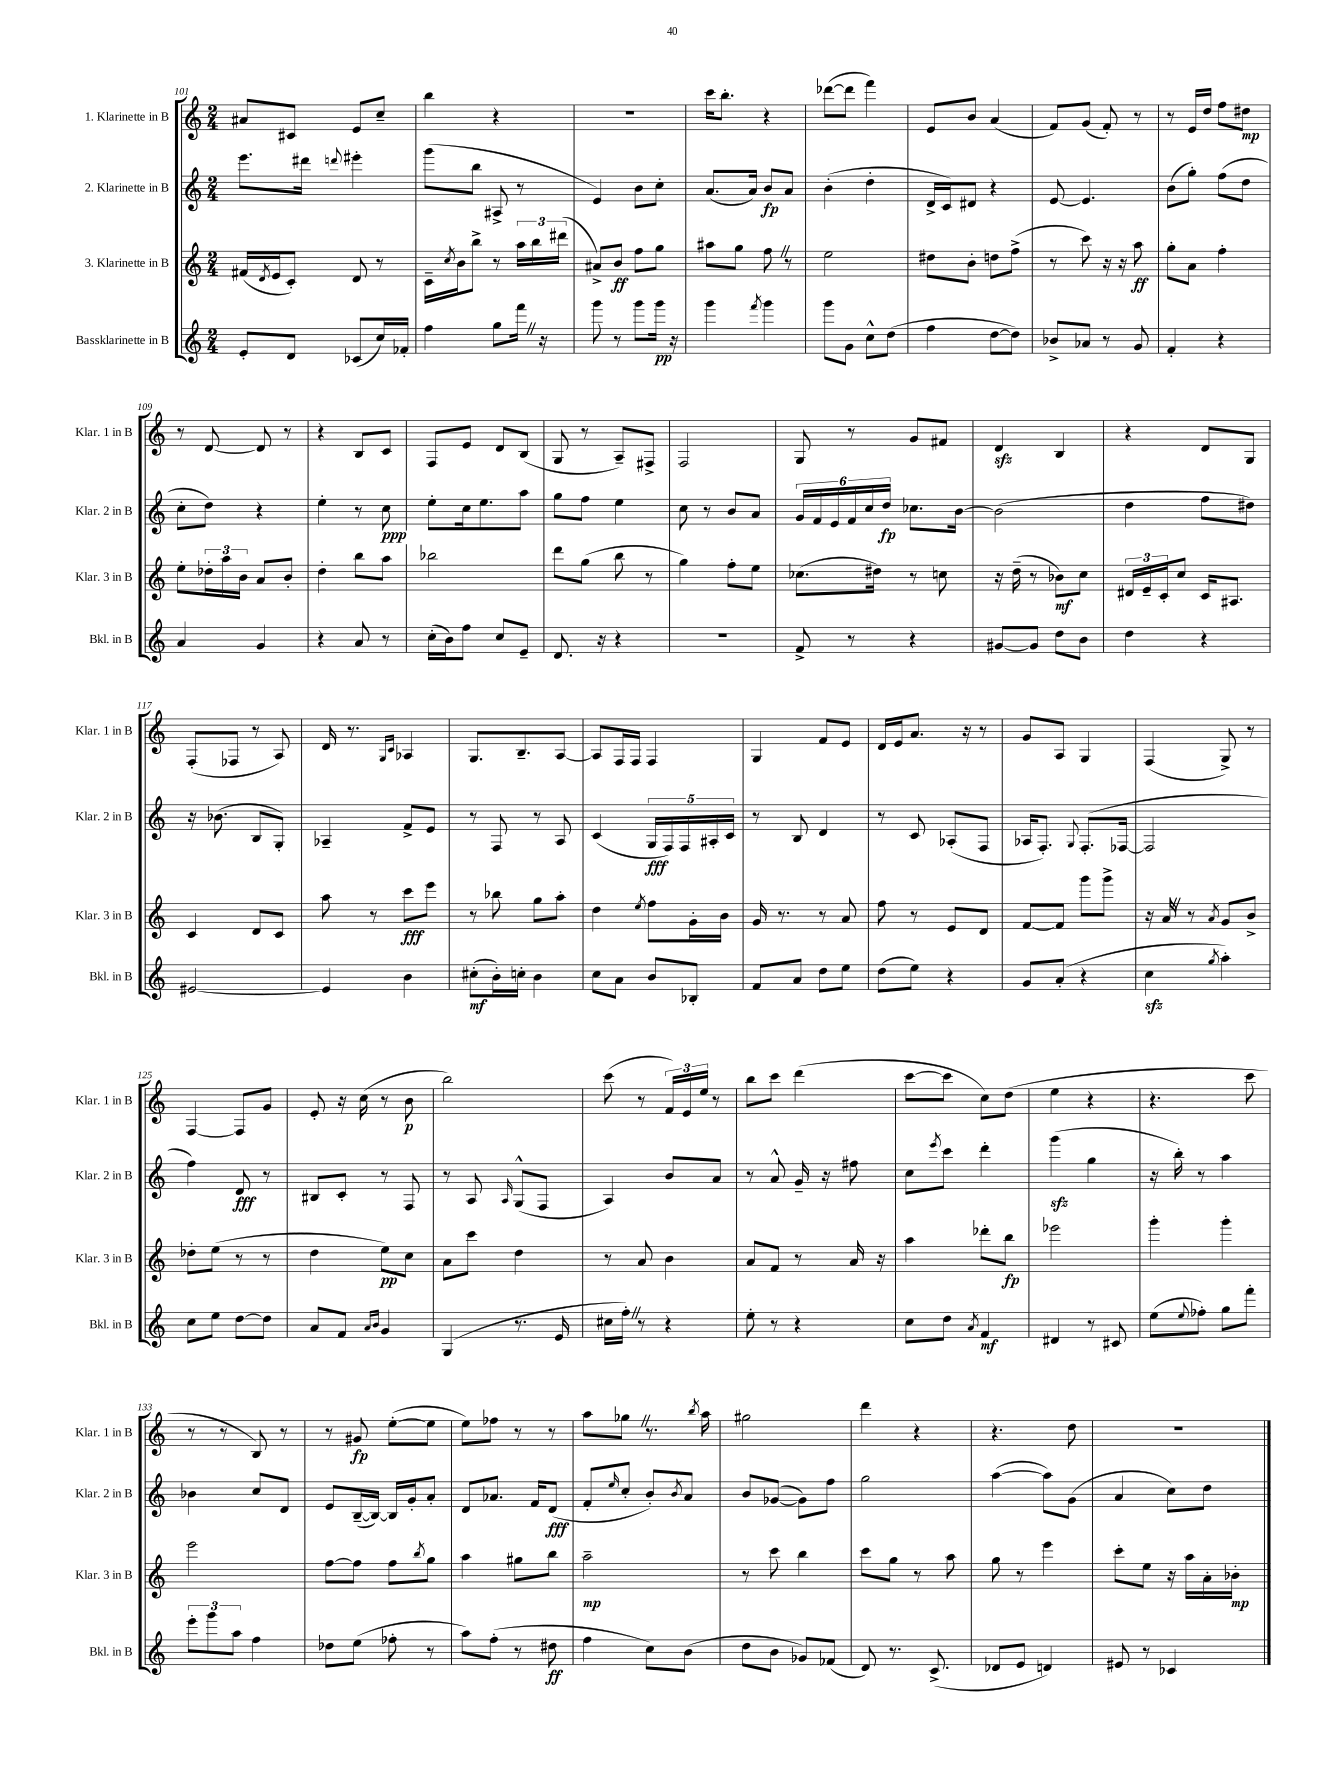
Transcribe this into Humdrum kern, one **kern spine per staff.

**kern	**kern	**kern	**kern
*staff4	*staff3	*staff2	*staff1
*clefG2	*clefG2	*clefG2	*clefG2
*k[]	*k[]	*k[]	*k[]
*M2/4	*M2/4	*M2/4	*M2/4
8e'/L	(16f#/LL	8.eee\L	8a#/L
.	8qd/	.	.
.	16e/J	.	.
8d/J	8c'/J)	.	8c#/J
.	.	16ddd#\Jk	.
.	.	8qqddd/	.
(8c-/L	8d/	4eee#'\	8e/L
16cc/L)	8r	.	8cc~/J
16f-'/JJ	.	.	.
=	=	=	=
4ff\	16c~\LL	(8ggg\L	4bb\
.	8qcc/	.	.
.	16b\J	.	.
.	8bb^\J	8bb\J	.
8gg\L	8r	8A#^/	4r
16fff\Jk	24aa\LL	8r	.
.	24bb\	.	.
16r	.	.	.
.	(24ddd#\JJ	.	.
=	=	=	=
8ggg\	8a#^/L)	4e/)	2r
8r	8b/J	.	.
8ggg\L	8ff\L	8b\L	.
16ggg\Jk	8gg\J	8cc'\J	.
16r	.	.	.
=	=	=	=
4ggg\	8aa#\L	(8.a/L	16ccc\LK
.	.	.	8.bb'\J
.	8gg\J	.	.
.	.	16a/Jk)	.
8qfff/	.	.	.
4ggg\	8ff\	8b/L	4r
.	8r	8a/J	.
=	=	=	=
8ggg\L	2ee\	(4b'\	([8ddd-\L
8g\J	.	.	8ddd-\]J
8cc^^\L	.	4dd'\	4fff\)
(8dd\J	.	.	.
=	=	=	=
4ff\	8dd#\L	16d^/LL	8e/L
.	.	16c/J)	.
.	8b'\J	8d#/J	8b/J
[8dd\L	8dd\L	4r	(4a/
8dd\]J)	(8ff^\J	.	.
=	=	=	=
8b-^/L	8r	[8e/	8f/L)
8a-/J	8ccc\)	4.e/]	(8g/J
8r	16r	.	8f'/)
.	16r	.	.
8g/	8aa\	.	8r
=	=	=	=
4f'/	8gg'\L	(8b\L	8r
.	8a\J	8gg'\J)	16e/LL
.	.	.	16dd/JJ
4r	4ff'\	(8ff\L	8ff\L
.	.	8dd\J	8dd#\J
=	=	=	=
4a/	8ee'\L	8cc'\L	8r
.	24dd-'\L	8dd\J)	[8d/
.	24aa\	.	.
.	24b\JJ	.	.
4g/	8a/L	4r	8d/]
.	8b'/J	.	8r
=	=	=	=
4r	4dd'\	4ee'\	4r
8a/	8bb\L	8r	8B/L
8r	8aa\J	8cc\	8c/J
=	=	=	=
(16cc'\LL	2bb-\	8ee'\L	8F/L
16b\J)	.	.	.
8ff\J	.	16cc\k	8e/J
.	.	8.ee\	.
8cc/L	.	.	8d/L
8e~/J	.	8aa\J	(8B/J
=	=	=	=
8.d/	8ddd\L	8gg\L	8G/
.	(8gg\J	8ff\J	8r
16r	.	.	.
4r	8bb\	4ee\	8A~/L)
.	8r	.	8F#^/J
=	=	=	=
2r	4gg\)	8cc\	2F/
.	.	8r	.
.	8ff'\L	8b/L	.
.	8ee\J	8a/J	.
=	=	=	=
8f^/	(8.cc-\L	24g/LL	8G/
.	.	24f/	.
.	.	24e/	.
8r	.	24f/	8r
.	.	24cc/	.
.	16dd#\Jk)	.	.
.	.	24dd/JJ	.
4r	8r	8.cc-\L	8g/L
.	8cc\	.	8f#/J
.	.	[16b\Jk	.
=	=	=	=
[8g#/L	16r	(2b\]	4d/
.	(16dd~\	.	.
8g#/]J	8r	.	.
8dd\L	8b-\L)	.	4B/
8b\J	8cc\J	.	.
=	=	=	=
4dd\	24d#/LL	4dd\	4r
.	24e~/	.	.
.	24c'/J	.	.
.	8cc/J	.	.
4r	16c/LK	8ff\L	8d/L
.	8.A#/J	.	.
.	.	8dd#\J)	8G/J
=	=	=	=
[2e#/	4c/	16r	(8F'/L
.	.	(8.b-\	.
.	.	.	8F-/J
.	8d/L	8B/L	8r
.	8c/J	8G'/J)	8A/)
=	=	=	=
4e#/]	8aa\	4A-~/	16d/
.	.	.	8.r
.	8r	.	.
.	.	.	16qqG/LL
.	.	.	16qqc/JJ
4b\	8ccc\L	8f^/L	4A-/
.	8eee\J	8e/J	.
=	=	=	=
(8cc#'\L	8r	8r	8.G/L
16b'\L)	8bb-\	8F/	.
16cc'\JJ	.	.	8.B~/
4b\	8gg\L	8r	.
.	8aa'\J	8A/	[8A/J
=	=	=	=
8cc\L	4dd\	(4c/	8A/]L
8a\J	.	.	16F/L
.	.	.	16F/JJ
.	8qee/	.	.
8b/L	8ff\L	20G/LL	4F/
.	.	20F/)	.
.	.	20F/	.
8B-'/J	16g'\L	.	.
.	.	20A#'/	.
.	16b\JJ	.	.
.	.	20c/JJ	.
=	=	=	=
8f/L	16g/	8r	4G/
.	8.r	.	.
8a/J	.	8B/	.
8dd\L	8r	4d/	8f/L
8ee\J	8a/	.	8e/J
=	=	=	=
(8dd\L	8ff\	8r	16d/LL
.	.	.	16e/J
8ee\J)	8r	8c/	8.a/J
4r	8e/L	(8A-'/L	.
.	.	.	16r
.	8d/J	8F/J	8r
=	=	=	=
8g/L	[8f/L	16A-/LK	8g/L
.	.	8.F'/J)	.
(8a'/J	8f/]J	.	8A/J
.	.	8qqG/	.
4r	8ggg\L	(8.F'/L	4G/
.	8ggg^\J	.	.
.	.	[16F-/Jk	.
=	=	=	=
4cc\	16r	2F-/]	(4F/
.	16a/	.	.
.	8r	.	.
8qgg/	8qa/	.	.
4aa'\)	8g/L	.	8G^/)
.	8b^/J	.	8r
=	=	=	=
8cc\L	8dd-'\L	4ff\)	[4F/
8ee\J	(8ee\J	.	.
[8dd\L	8r	8d/	8F/]L
8dd\]J	8r	8r	8g/J
=	=	=	=
8a/L	4dd\	8B#/L	8e'/
8f/J	.	8c'/J	16r
.	.	.	(16cc\
16qqa/LL	.	.	.
16qqb/JJ	.	.	.
4g/	8ee\L)	8r	8r
.	8cc\J	8F/	8b\
=	=	=	=
(4G/	8a\L	8r	2bb\)
.	8ccc\J	8A/	.
.	.	16qqA/	.
8.r	4dd\	(8G^^/L	.
.	.	8F/J	.
16e/	.	.	.
=	=	=	=
16cc#\LL	8r	4A/)	(8ccc\
16ff'\JJ)	.	.	.
8r	8a/	.	8r
4r	4b\	8b/L	24f/LL)
.	.	.	24e/
.	.	.	24ee/JJ
.	.	8a/J	8r
=	=	=	=
8ee'\	8a/L	8r	8bb\L
8r	8f/J	8a^^/	8ccc\J
4r	8r	16g~/	(4ddd\
.	.	16r	.
.	16a/	8ff#\	.
.	16r	.	.
=	=	=	=
8cc\L	4aa\	8cc\L	[8ccc\L
.	.	8qeee/	.
8dd\J	.	8ccc\J	8ccc\]J
8qa/	.	.	.
4f/	8ddd-'\L	4ddd'\	8cc\L)
.	8bb\J	.	(8dd\J
=	=	=	=
4d#/	2eee-\	(4ggg\	4ee\
8r	.	4gg\	4r
8c#/	.	.	.
=	=	=	=
(8ee\L	4ggg'\	16r	4.r
.	.	16bb'\)	.
8qqee/	.	.	.
8ff-'\J)	.	8r	.
8gg\L	4ggg'\	4aa\	.
8fff'\J	.	.	8ccc\
=	=	=	=
12eee'\L	2eee\	4b-\	8r
12ggg\	.	.	.
.	.	.	8r
12aa\J	.	.	.
4ff\	.	8cc/L	8B/)
.	.	8d/J	8r
=	=	=	=
8dd-\L	[8ff\L	8e/L	8r
(8ee\J	8ff\]J	([16B~/L	8g#/
.	.	16B/_JJ)	.
8ff-'\	8ff\L	16B/]LL	([8ee'\L
.	.	16g'/J	.
.	8qbb/	.	.
8r	8gg\J	8a'/J	8ee\]J
=	=	=	=
8aa\L)	4aa\	8d/L	8ee\L)
(8ff'\J	.	8.a-/J	8ff-\J
8r	8gg#\L	.	8r
.	.	16f/LK	.
8dd#\	8bb\J	(8d/J	8r
=	=	=	=
4ff\	2aa~\	8f'/L	8aa\L
.	.	16qqee/	.
.	.	8cc'/J	8gg-\J
8cc\L)	.	8b'/L)	8.r
.	.	8qb/	.
(8b\J	.	8a/J	.
.	.	.	8qbb/
.	.	.	16aa\
=	=	=	=
8dd\L	8r	8b/L	2gg#\
8b\J	8ccc\	([8g-/J	.
8g-/L)	4bb\	8g-\]L)	.
(8f-/J	.	8ff\J	.
=	=	=	=
8d/)	8ccc\L	2gg\	4ddd\
8.r	8gg\J	.	.
.	8r	.	4r
(8.c^/	.	.	.
.	8aa\	.	.
=	=	=	=
8d-/L	8gg\	([4aa\	4.r
8e/J	8r	.	.
4d/)	4eee\	8aa\]L)	.
.	.	(8g\J	8dd\
=	=	=	=
8e#/	8ccc'\L	4a/	2r
8r	8ee\J	.	.
4c-/	16r	8cc\L)	.
.	16aa\LL	.	.
.	16a'\	8dd\J	.
.	16b-'\JJ	.	.
==	==	==	==
*-	*-	*-	*-
